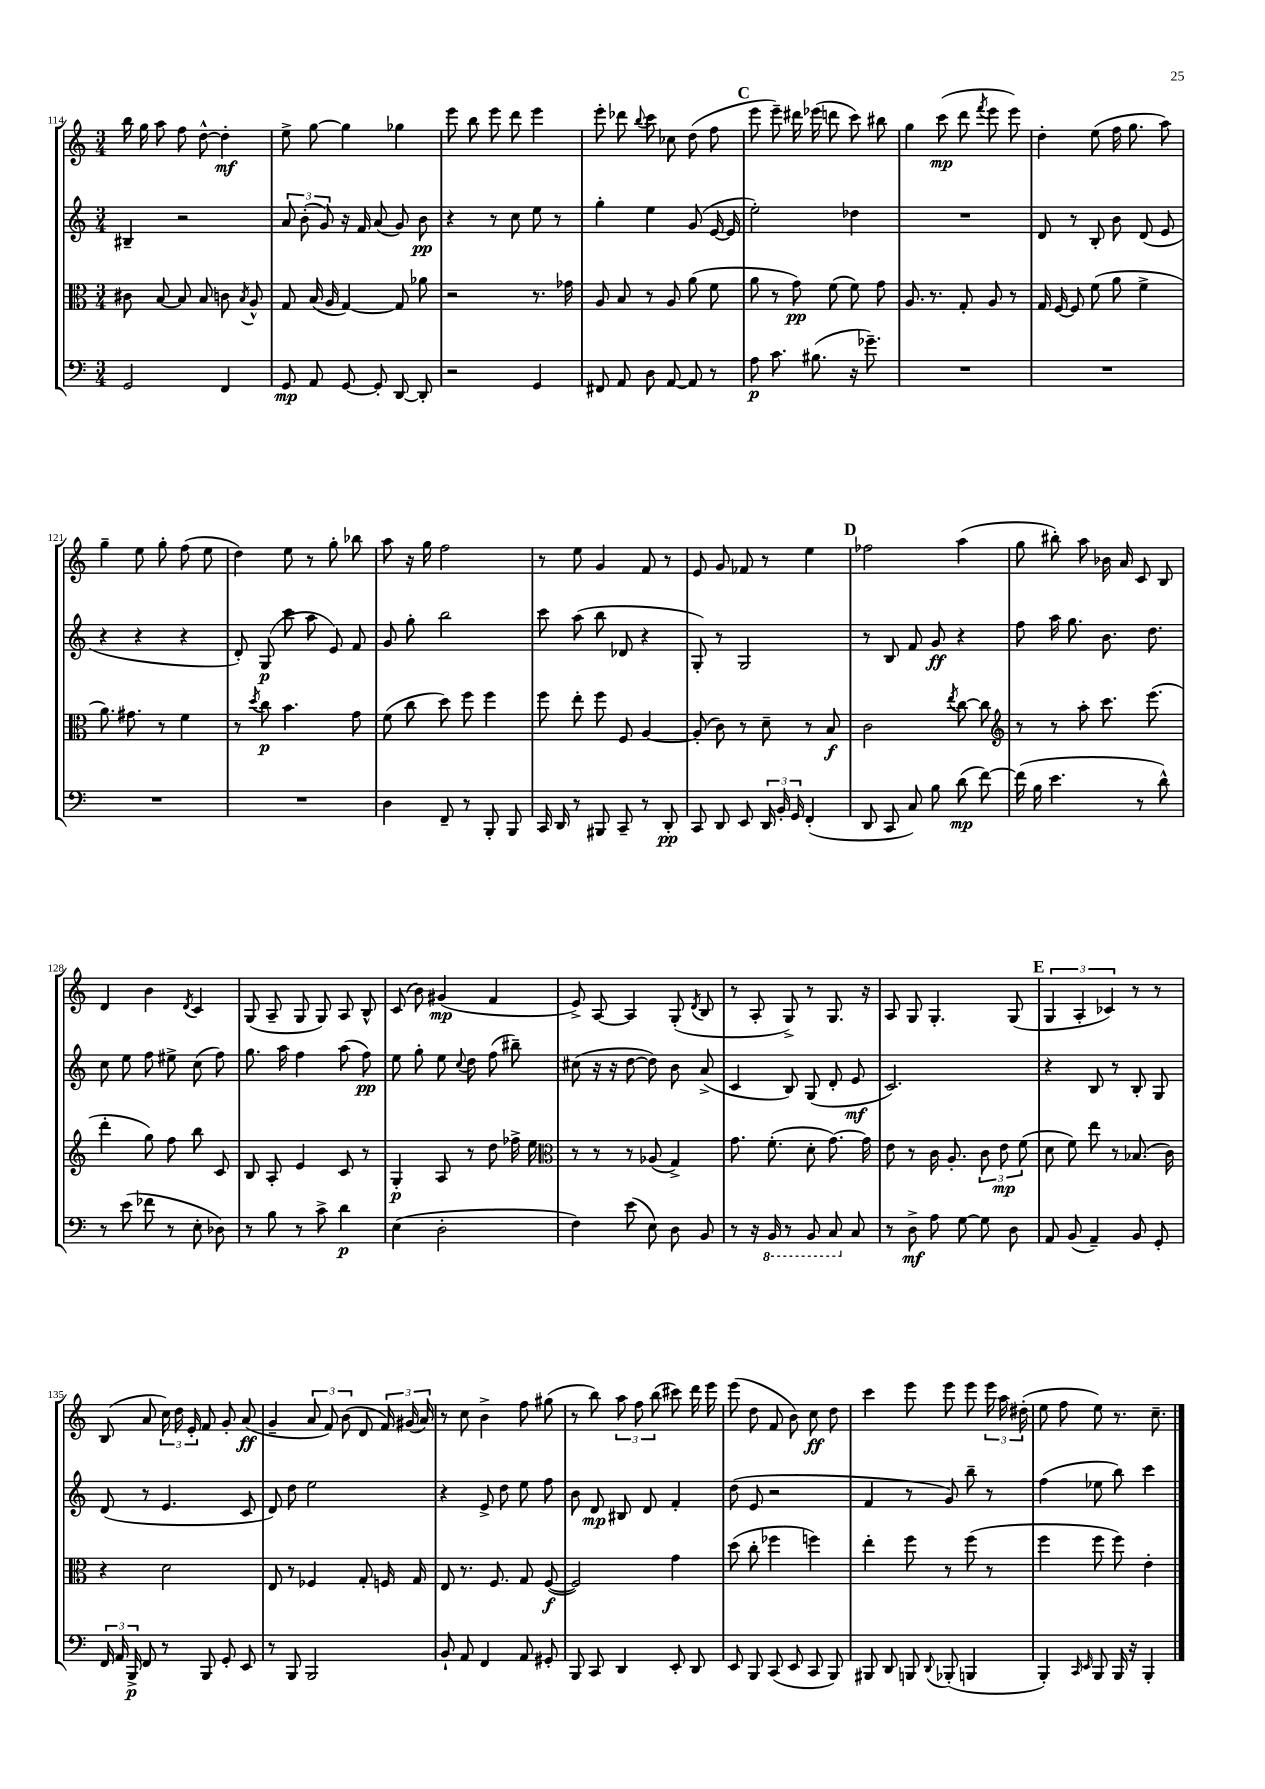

**kern	**dynam	**kern	**dynam	**kern	**dynam	**kern	**dynam
*part4	*part4	*part3	*part3	*part2	*part2	*part1	*part1
*staff4	*staff4	*staff3	*staff3	*staff2	*staff2	*staff1	*staff1
*clefF4	*	*clefC3	*	*clefG2	*	*clefG2	*
*k[]	*	*k[]	*	*k[]	*	*k[]	*
*M3/4	*	*M3/4	*	*M3/4	*	*M3/4	*
=114	=114	=114	=114	=114	=114	=114	=114
2GG/	.	8c#X\	.	4B#X~/	.	16bb\	.
.	.	.	.	.	.	16gg\	.
.	.	[8B/	.	.	.	8aa\	.
.	.	8B/]	.	2r	.	8ff\	.
.	.	8B/	.	.	.	[8dd^^\	.
4FF/	.	8cn\	.	.	.	4dd'\]	mf
.	.	8qB/	.	.	.	.	.
.	.	8A^^/	.	.	.	.	.
=115	=115	=115	=115	=115	=115	=115	=115
8GG/	mp	8G/	.	12a/	.	8ee^\	.
.	.	.	.	(12b'\	.	.	.
8AA/	.	(16B/	.	.	.	[8gg\	.
.	.	.	.	12g/)	.	.	.
.	.	16A/	.	.	.	.	.
[8GG/	.	[4G/)	.	16r	.	4gg\]	.
.	.	.	.	16f/	.	.	.
8GG'/]	.	.	.	(8a/	.	.	.
[8DD/	.	8G/]	.	8g/)	.	4gg-X\	.
8DD'/]	.	8a-X\	.	8b\	pp	.	.
=116	=116	=116	=116	=116	=116	=116	=116
2r	.	2r	.	4r	.	8eee\	.
.	.	.	.	.	.	8bb\	.
.	.	.	.	8r	.	8eee\	.
.	.	.	.	8cc\	.	8ddd\	.
4GG/	.	8.r	.	8ee\	.	4eee\	.
.	.	.	.	8r	.	.	.
.	.	16g-X\	.	.	.	.	.
=117	=117	=117	=117	=117	=117	=117	=117
8FF#X/	.	8A/	.	4gg'\	.	8eee'\	.
8AA/	.	8B/	.	.	.	8ddd-X\	.
.	.	.	.	.	.	8qqbb/	.
8D\	.	8r	.	4ee\	.	8ccc\	.
[8AA/	.	8A/	.	.	.	8cc-X\	.
8AA/]	.	(8a\	.	(8g/	.	(8dd\	.
8r	.	8f\	.	[16e/	.	8ff\	.
.	.	.	.	16e/]	.	.	.
!!LO:REH:place=s1:t=C
=118	=118	=118	=118	=118	=118	=118	=118
8A\	p	8a\	.	2ee'\)	.	8eee\	.
8.c\	.	8r	.	.	.	8eee~\)	.
.	.	8g\)	pp	.	.	16ddd#X\	.
(8.B#X\	.	.	.	.	.	(16eee-X\	.
.	.	(8f\	.	.	.	8dddn\	.
16r	.	8f\)	.	4dd-X\	.	8ccc\)	.
8.g-X~\)	.	.	.	.	.	.	.
.	.	8g\	.	.	.	8bb#X\	.
=119	=119	=119	=119	=119	=119	=119	=119
2.r	.	8.A/	.	2.r	.	4gg\	.
.	.	8.r	.	.	.	.	.
.	.	.	.	.	.	(8ccc\	mp
.	.	8G'/	.	.	.	8ddd\	.
.	.	.	.	.	.	8qfff/	.
.	.	8A/	.	.	.	8eee\	.
.	.	8r	.	.	.	8eee\)	.
=120	=120	=120	=120	=120	=120	=120	=120
2.r	.	16G/	.	8d/	.	4dd'\	.
.	.	[16F/	.	.	.	.	.
.	.	8F/]	.	8r	.	.	.
.	.	(8f\	.	8B'/	.	(8ee\	.
.	.	8a\	.	8b\	.	16ff\	.
.	.	.	.	.	.	8.gg\	.
.	.	4f^\	.	(8d/	.	.	.
.	.	.	.	8e/	.	8aa\)	.
!!LO:LB:g=z
=121	=121	=121	=121	=121	=121	=121	=121
2.r	.	8.a\)	.	4r	.	4gg~\	.
.	.	8.g#X\	.	.	.	.	.
.	.	.	.	4r	.	8ee\	.
.	.	8r	.	.	.	8gg'\	.
.	.	4f\	.	4r	.	(8ff\	.
.	.	.	.	.	.	8ee\	.
=122	=122	=122	=122	=122	=122	=122	=122
2.r	.	8r	.	8d'/)	.	4dd\)	.
.	.	8qdd/	.	.	.	.	.
.	.	8cc\	p	(8G/	p	.	.
.	.	4.b\	.	8ccc\	.	8ee\	.
.	.	.	.	8aa\	.	8r	.
.	.	.	.	8e/)	.	8gg'\	.
.	.	8g\	.	8f/	.	8bb-X\	.
=123	=123	=123	=123	=123	=123	=123	=123
4D\	.	(8f\	.	8g/	.	8aa\	.
.	.	8cc\	.	8gg'\	.	16r	.
.	.	.	.	.	.	16gg\	.
8FF~/	.	8dd\)	.	2bb\	.	2ff\	.
8r	.	8ff\	.	.	.	.	.
8BBB'/	.	4ff\	.	.	.	.	.
8BBB/	.	.	.	.	.	.	.
=124	=124	=124	=124	=124	=124	=124	=124
16CC/	.	8ff\	.	8ccc\	.	8r	.
16DD/	.	.	.	.	.	.	.
8r	.	8ee'\	.	(8aa\	.	8ee\	.
8BBB#X/	.	8ff\	.	8bb\	.	4g/	.
8CC~/	.	8F/	.	8d-X/	.	.	.
8r	.	[4A/	.	4r	.	8f/	.
8DD'/	pp	.	.	.	.	8r	.
=125	=125	=125	=125	=125	=125	=125	=125
8CC/	.	(8A'/]	.	8G'/)	.	8e/	.
8DD/	.	8c\)	.	8r	.	8g/	.
8EE/	.	8r	.	2G/	.	8f-X/	.
24DD/	.	8d~\	.	.	.	8r	.
24BB'/	.	.	.	.	.	.	.
24GG/	.	.	.	.	.	.	.
(4FF'/	.	8r	.	.	.	4ee\	.
.	.	8B/	f	.	.	.	.
!!LO:REH:place=s1:t=D
=126	=126	=126	=126	=126	=126	=126	=126
8DD/	.	2c\	.	8r	.	2ff-X\	.
8CC/	.	.	.	8B/	.	.	.
8C/)	.	.	.	8f/	.	.	.
8B\	.	.	.	8g/	ff	.	.
.	.	8qee/	.	.	.	.	.
(8d\	mp	[8cc\	.	4r	.	(4aa\	.
[8f\)	.	8cc\]	.	.	.	.	.
=127	=127	=127	=127	=127	=127	=127	=127
*	*	*clefG2	*	*	*	*	*
(16f\]	.	8r	.	8ff\	.	8gg\	.
16B\	.	.	.	.	.	.	.
4.e\	.	8r	.	16aa\	.	8bb#X'\)	.
.	.	.	.	8.gg\	.	.	.
.	.	8aa'\	.	.	.	8aa\	.
.	.	8.ccc\	.	8.b\	.	16b-X\	.
.	.	.	.	.	.	16a/	.
8r	.	.	.	.	.	8c/	.
.	.	(8.eee\	.	8.dd\	.	.	.
8d^^\)	.	.	.	.	.	8B/	.
!!LO:LB:g=z
=128	=128	=128	=128	=128	=128	=128	=128
8r	.	4ddd'\	.	8cc\	.	4d/	.
(8e\	.	.	.	8ee\	.	.	.
8f-X\	.	8gg\)	.	8ff\	.	4b\	.
8r	.	8ff\	.	8ee#X^\	.	.	.
.	.	.	.	.	.	8qd/	.
8E'\	.	8bb\	.	(8cc\	.	4c/	.
8D-X\)	.	8c/	.	8ff\)	.	.	.
=129	=129	=129	=129	=129	=129	=129	=129
8r	.	8B/	.	8.gg\	.	(8G/	.
8B\	.	8A'/	.	.	.	8A~/	.
.	.	.	.	16aa\	.	.	.
8r	.	4e/	.	4ff\	.	8G/	.
8c^\	.	.	.	.	.	8G/)	.
4d\	p	8c/	.	(8aa\	.	8A/	.
.	.	8r	.	8ff\)	pp	8B^^/	.
=130	=130	=130	=130	=130	=130	=130	=130
(4E\	.	4G'/	p	8ee\	.	(8c/	.
.	.	.	.	8gg'\	.	8b\)	.
2D'\	.	8A/	.	8ee\	.	(4g#X/	mp
.	.	.	.	8qqcc/	.	.	.
.	.	8r	.	8dd\	.	.	.
.	.	8dd\	.	(8ff\	.	4f/	.
.	.	16ff-X^\	.	8bb#X~\)	.	.	.
.	.	16ee\	.	.	.	.	.
=131	=131	=131	=131	=131	=131	=131	=131
*	*	*clefC3	*	*	*	*	*
4F\)	.	8r	.	(8cc#X\	.	8e^/)	.
.	.	8r	.	16r	.	[8A/	.
.	.	.	.	16r	.	.	.
(8e\	.	8r	.	[8dd\	.	4A/]	.
8E\)	.	(8A-X/	.	8dd\])	.	.	.
8D\	.	4G^/)	.	8b\	.	(8G'/	.
.	.	.	.	.	.	8qd/	.
8BB/	.	.	.	(8a^/	.	8B/	.
=132	=132	=132	=132	=132	=132	=132	=132
8r	.	8.g\	.	4c/	.	8r	.
16r	.	.	.	.	.	8A'/	.
*8ba	*	*	*	*	*	*	*
16BBB/	.	(8.f'\	.	.	.	.	.
8r	.	.	.	8B/)	.	8G^/)	.
8BBB/	.	8d'\	.	(8G/	.	8r	.
8CC/	.	[8.g\)	.	8d'/	.	8.G/	.
*X8ba	*	*	*	*	*	*	*
8C/	.	.	.	8e/	mf	.	.
.	.	16g\]	.	.	.	16r	.
=133	=133	=133	=133	=133	=133	=133	=133
8r	.	8e\	.	2.c/)	.	8A/	.
8D^\	mf	8r	.	.	.	8G/	.
8A\	.	16c\	.	.	.	4.G'/	.
.	.	8.A'/	.	.	.	.	.
[8G\	.	.	.	.	.	.	.
8G\]	.	12c\	.	.	.	.	.
.	.	12e\	mp	.	.	.	.
8D\	.	.	.	.	.	(8G/	.
.	.	(12f\	.	.	.	.	.
!!LO:REH:place=s1:t=E
=134	=134	=134	=134	=134	=134	=134	=134
8AA/	.	8d\	.	4r	.	6G/	.
(8BB/	.	8f\)	.	.	.	.	.
.	.	.	.	.	.	6A'/	.
4AA~/)	.	8ee\	.	8B/	.	.	.
.	.	.	.	.	.	6c-X/)	.
.	.	8r	.	8r	.	.	.
8BB/	.	(8.B-X/	.	8B'/	.	8r	.
8GG'/	.	.	.	8G/	.	8r	.
.	.	16c\)	.	.	.	.	.
!!LO:LB:g=z
=135	=135	=135	=135	=135	=135	=135	=135
24FF/	.	4r	.	(8d/	.	(8B/	.
24AA/	.	.	.	.	.	.	.
24BBB^/	p	.	.	.	.	.	.
8FF/	.	.	.	8r	.	8a/	.
8r	.	2d\	.	4.e/	.	24cc\)	.
.	.	.	.	.	.	24dd\	.
.	.	.	.	.	.	24e'/	.
8BBB/	.	.	.	.	.	8f/	.
8GG'/	.	.	.	.	.	8g'/	.
8EE/	.	.	.	8c/	.	(8a/	ff
=136	=136	=136	=136	=136	=136	=136	=136
8r	.	8E/	.	8d/)	.	4g~/	.
8BBB/	.	8r	.	8dd\	.	.	.
2BBB/	.	4F-X/	.	2ee\	.	12a/	.
.	.	.	.	.	.	12f/)	.
.	.	.	.	.	.	(12b\	.
.	.	8G'/	.	.	.	8d/	.
.	.	16Fn/	.	.	.	24f/)	.
.	.	.	.	.	.	(24g#X/	.
.	.	16G/	.	.	.	.	.
.	.	.	.	.	.	24a/)	.
=137	=137	=137	=137	=137	=137	=137	=137
8BB`/	.	8E/	.	4r	.	8r	.
8AA/	.	8.r	.	.	.	8cc\	.
4FF/	.	.	.	8e^/	.	4b^\	.
.	.	8.F/	.	.	.	.	.
.	.	.	.	8dd\	.	.	.
8AA/	.	8G/	.	8ee\	.	8ff\	.
8GG#X'/	.	([8F/	f	8ff\	.	(8gg#X\	.
=138	=138	=138	=138	=138	=138	=138	=138
8BBB/	.	2F/])	.	8b\	.	8r	.
8CC/	.	.	.	8d/	mp	8bb\)	.
4DD/	.	.	.	8B#X/	.	12aa\	.
.	.	.	.	.	.	12ff\	.
.	.	.	.	8d/	.	.	.
.	.	.	.	.	.	(12bb\	.
8EE'/	.	4g\	.	4f'/	.	8ccc#X\)	.
8DD/	.	.	.	.	.	16ddd\	.
.	.	.	.	.	.	16eee\	.
=139	=139	=139	=139	=139	=139	=139	=139
8EE/	.	(8dd\	.	(8dd\	.	(8eee\	.
8BBB/	.	8cc'\	.	8e/	.	8dd\	.
(8CC/	.	4ff-X\	.	2r	.	8f/	.
8EE/	.	.	.	.	.	8b\)	.
8CC/	.	4ffn\)	.	.	.	8cc\	ff
8BBB/)	.	.	.	.	.	8dd\	.
=140	=140	=140	=140	=140	=140	=140	=140
8BBB#X/	.	4ee'\	.	4f/	.	4ccc\	.
8DD/	.	.	.	.	.	.	.
8BBBn/	.	8ff\	.	8r	.	8eee\	.
8qqDD/	.	.	.	.	.	.	.
(8BBB-X'/	.	8r	.	8g/)	.	8eee\	.
4BBBn/	.	(8ff\	.	8bb~\	.	8eee\	.
.	.	8r	.	8r	.	24eee\	.
.	.	.	.	.	.	24aa\	.
.	.	.	.	.	.	(24dd#X'\	.
=141	=141	=141	=141	=141	=141	=141	=141
4BBB'/)	.	4ff\	.	(4ff\	.	8ee\	.
.	.	.	.	.	.	8ff\	.
16qqCC/	.	.	.	.	.	.	.
16qqEE/	.	.	.	.	.	.	.
8BBB/	.	8ff\	.	8ee-X\	.	8ee\)	.
16BBB/	.	8ff\)	.	8bb\)	.	8.r	.
16r	.	.	.	.	.	.	.
4BBB'/	.	4e'\	.	4ccc\	.	.	.
.	.	.	.	.	.	8.cc~\	.
==	==	==	==	==	==	==	==
*-	*-	*-	*-	*-	*-	*-	*-
